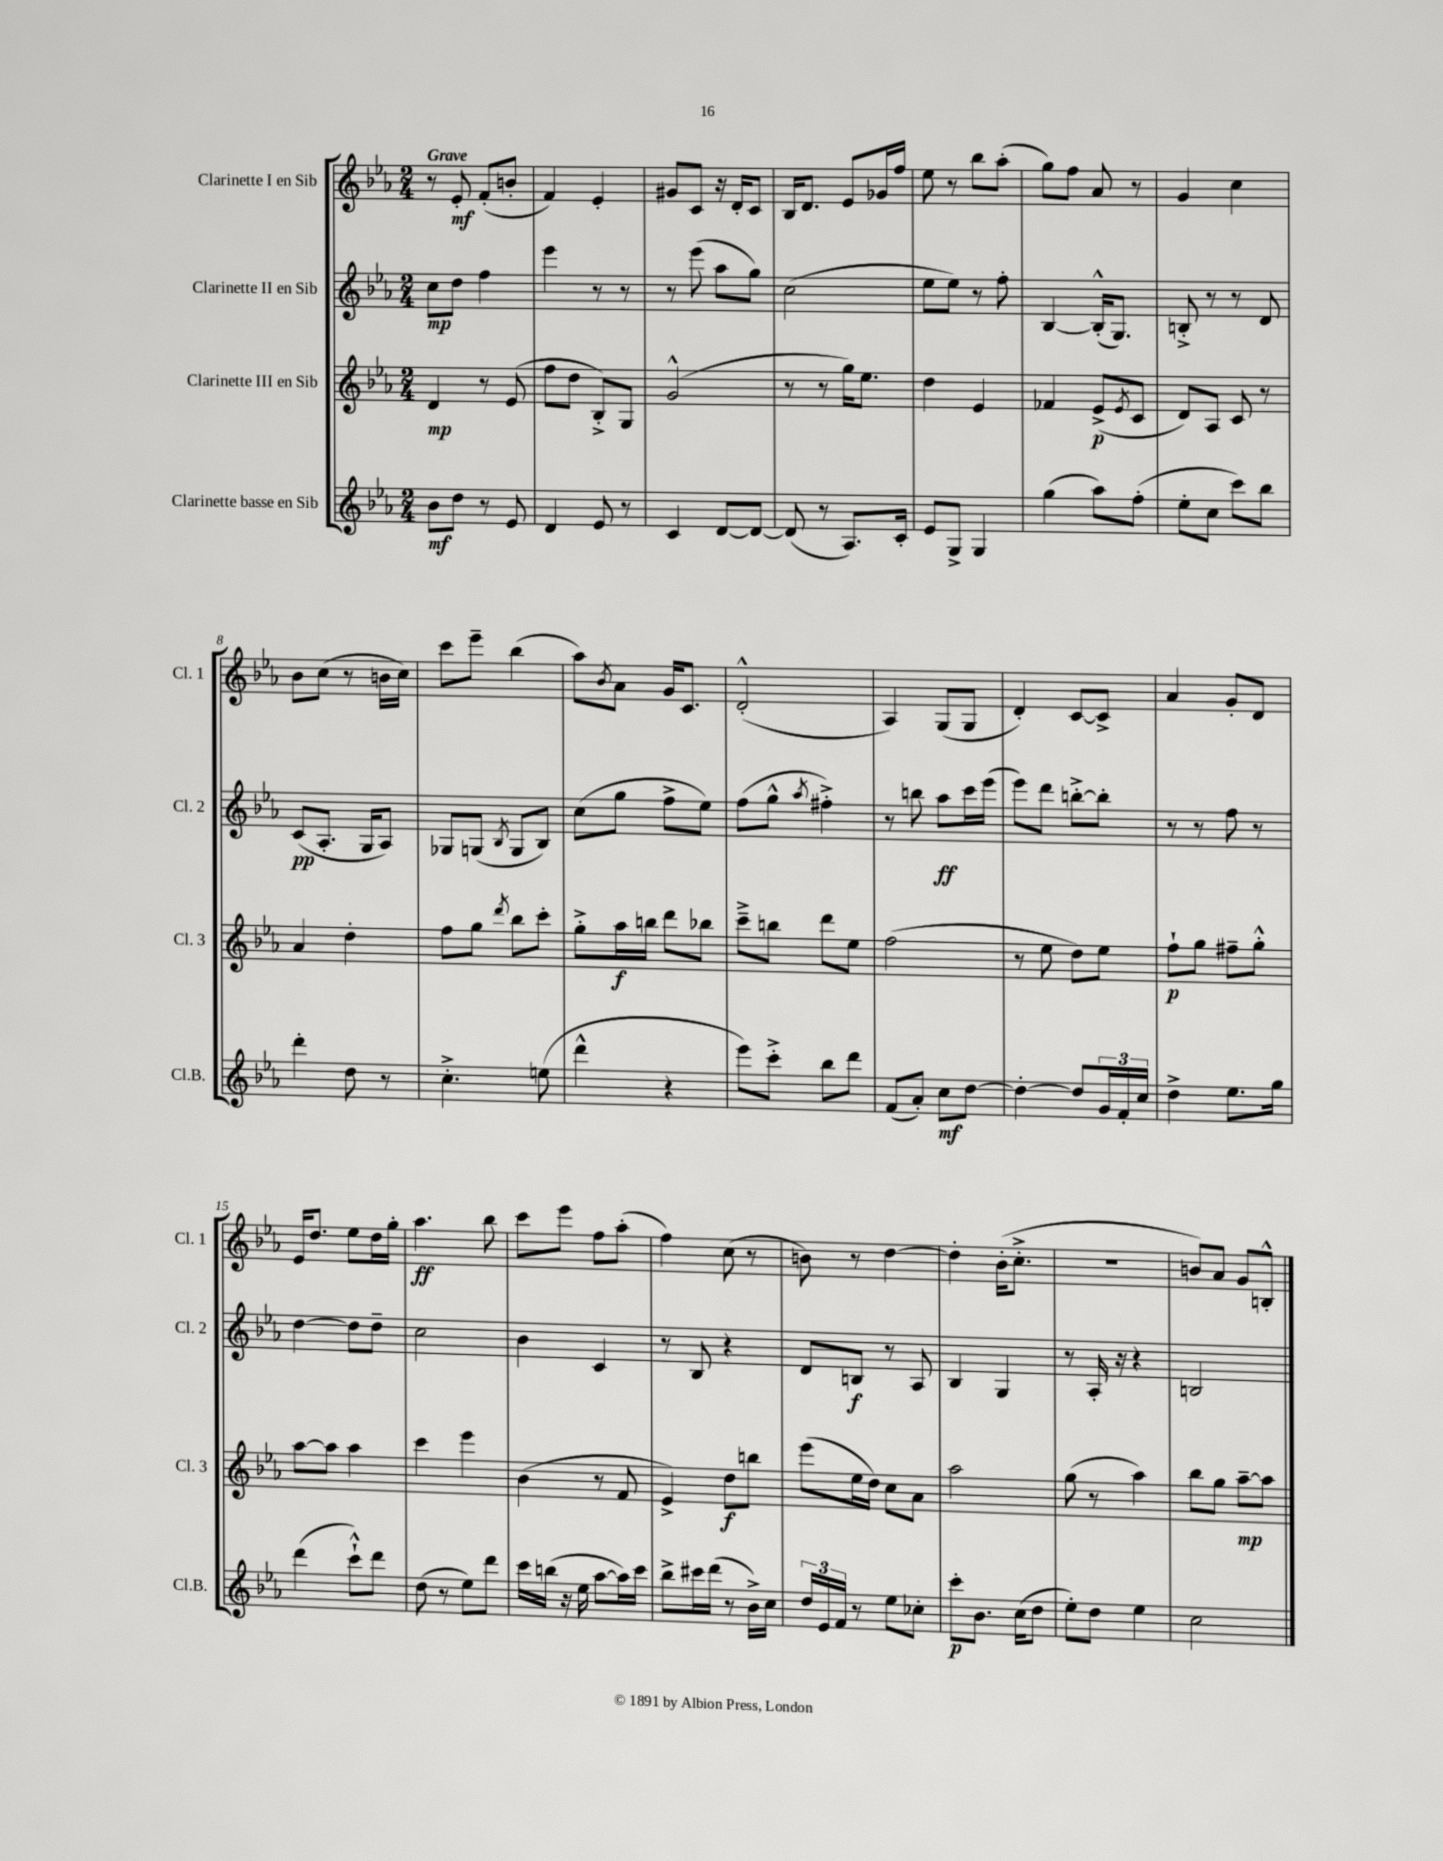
<<
\new StaffGroup <<
\new Staff = "s0" \with { instrumentName = "Clarinette I en Sib" shortInstrumentName = "Cl. 1" } {
    \clef treble \key ees \major \numericTimeSignature \time 2/4 \tempo "Grave"
    r8 ees'8-.\mf f'8-.( b'8-. |
    f'4) ees'4-. |
    gis'8 c'8 r16 d'16-. c'8 |
    bes16 d'8. ees'8 ges'16 f''16 |
    ees''8 r8 bes''8 aes''8-.( |
    g''8) f''8 aes'8 r8 |
    g'4 c''4 |
    bes'8 c''8( r8 b'16 c''16) |
    c'''8 ees'''8-- bes''4( |
    aes''8) \acciaccatura { bes'8 } aes'8 g'16 c'8. |
    d'2-.-^( |
    aes4) g8( g8 |
    d'4-.) c'8~ c'8-> |
    aes'4 g'8-. d'8 |
    ees'16 d''8. ees''8 d''16 g''16-. |
    aes''4.\ff bes''8 |
    c'''8 ees'''8 f''8 aes''8-.( |
    f''4) c''8( r8 |
    b'8) r8 d''4~ |
    d''4-. bes'16-.( c''8.-.-> |
    r2 |
    b'8) aes'8 g'8 b8-.-^ \bar "|." |
}
\new Staff = "s1" \with { instrumentName = "Clarinette II en Sib" shortInstrumentName = "Cl. 2" } {
    \clef treble \key ees \major \numericTimeSignature \time 2/4
    c''8\mp d''8 f''4 |
    ees'''4 r8 r8 |
    r8 ees'''8( aes''8 g''8) |
    c''2( |
    ees''8 ees''8) r8 f''8-. |
    bes4~ bes16-.-^( g8.) |
    b8-.-> r8 r8 d'8 |
    c'8\pp( aes8.-. g16 aes8) |
    ges8 g8( \acciaccatura { bes8 } g8 bes8) |
    c''8( g''8 f''8-> ees''8) |
    f''8( g''8-^ \acciaccatura { aes''8 } fis''4-.->) |
    r8 b''8 aes''8\ff c'''16 ees'''16( |
    ees'''8) d'''8 b''8~-.-> b''8-. |
    r8 r8 f''8 r8 |
    d''4~ d''8 d''8-- |
    c''2 |
    bes'4 c'4 |
    r8 bes8 r4 |
    d'8 b8\f r8 aes8 |
    bes4 g4 |
    r8 aes16-. r16 r4 |
    b2 \bar "|." |
}
\new Staff = "s2" \with { instrumentName = "Clarinette III en Sib" shortInstrumentName = "Cl. 3" } {
    \clef treble \key ees \major \numericTimeSignature \time 2/4
    d'4\mp r8 ees'8( |
    f''8 d''8 bes8-.->) g8 |
    g'2-^( |
    r8 r8 g''16) ees''8. |
    d''4 ees'4 |
    fes'4 ees'8->\p( \acciaccatura { ees'8 } c'8 |
    d'8) aes8 c'8 r8 |
    aes'4 d''4-. |
    f''8 g''8 \acciaccatura { d'''8 } bes''8 c'''8-. |
    g''8-.-> aes''16\f b''16 d'''8 bes''8 |
    c'''8---> b''8 d'''8 ees''8 |
    f''2( |
    r8 ees''8 d''8) ees''8 |
    f''8-!\p g''8 fis''8-- g''8-.-^ |
    aes''8~ aes''8 aes''4 |
    c'''4 ees'''4 |
    bes'4( r8 f'8 |
    ees'4->) d''8\f b''8 |
    ees'''8( ees''16 d''16) c''8 aes'8 |
    aes''2 |
    g''8( r8 aes''4) |
    bes''8 g''8 aes''8~--\mp aes''8 \bar "|." |
}
\new Staff = "s3" \with { instrumentName = "Clarinette basse en Sib" shortInstrumentName = "Cl.B." } {
    \clef treble \key ees \major \numericTimeSignature \time 2/4
    bes'8\mf d''8 r8 ees'8 |
    d'4 ees'8 r8 |
    c'4 d'8~ d'8~ |
    d'8( r8 aes8.) c'16-. |
    ees'8 g8-> g4 |
    g''4( aes''8) f''8-.( |
    ees''8-. c''8 c'''8) bes''8 |
    d'''4-. d''8 r8 |
    c''4.-.-> e''8( |
    d'''4-^ r4 |
    ees'''8) c'''8-.-> bes''8 d'''8 |
    f'8( aes'8-.) c''8\mf d''8~ |
    d''4~-. d''8 \tuplet 3/2 { g'16 f'16-. c''16 } |
    d''4-> ees''8. g''16 |
    d'''4( c'''8-!-^) d'''8 |
    d''8( r8 ees''8) d'''8 |
    c'''16 b''16( r16 ees''16 aes''8~ aes''16) c'''16 |
    bes''8-> cis'''16 d'''16( r8 bes'16->) c''16 |
    \tuplet 3/2 { d''16 ees'16 f'16 } r8 ees''8 ces''8-. |
    c'''8-.\p bes'8. c''16( d''8 |
    ees''8-.) d''8 ees''4 |
    c''2 \bar "|." |
}
>>
>>
